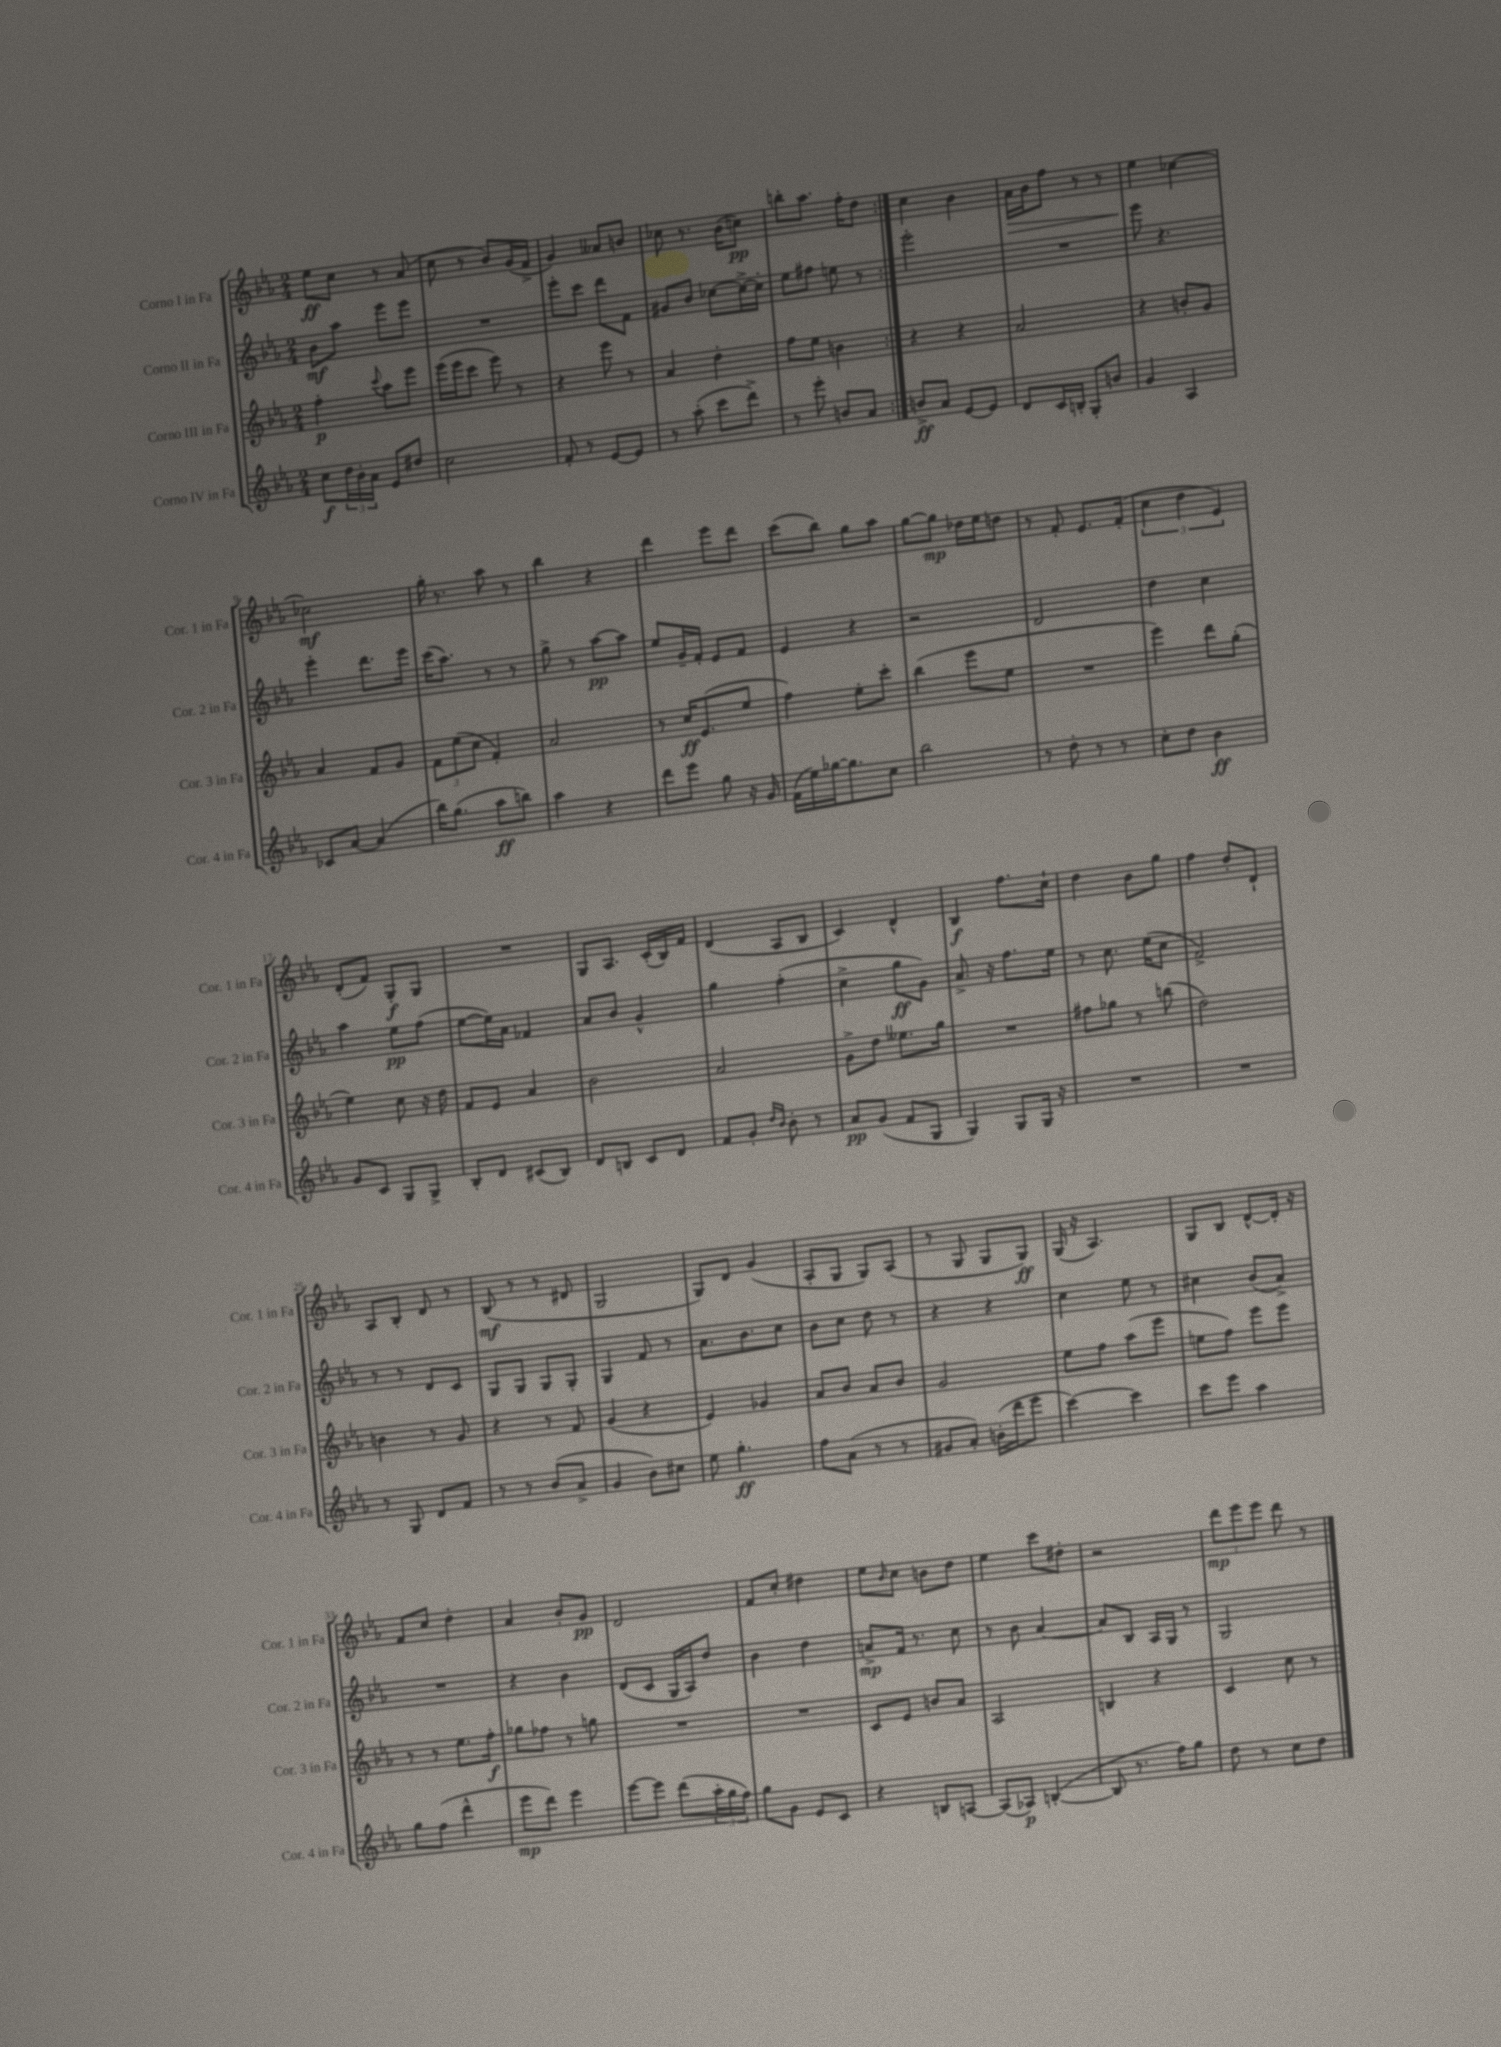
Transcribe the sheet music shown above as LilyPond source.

<<
\new StaffGroup <<
\new Staff = "s0" \with { instrumentName = "Corno I in Fa" shortInstrumentName = "Cor. 1 in Fa" } {
    \clef treble \key ees \major \numericTimeSignature \time 2/4
    \repeat volta 2 { ees''8\ff c''8 r8 aes'8( |
    c''8 r8 bes'8) g'16( f'16-> |
    g'4) aeses'8 b'8 |
    ces''8 r8. bes'16( c''8\pp) |
    b''8-. aes''8. f''16-. d''8 | }
    c''4 bes'4 |
    aes'16\> bes'16 f''8 r8 r8 |
    ees''4\! ces''4~ |
    ces''2\mf |
    g''16-. r8. aes''8 r8 |
    bes''4 r4 |
    d'''4 ees'''8 d'''8 |
    c'''8( bes''8) g''8 aes''8 |
    g''8~ g''8\mp des''16 ees''16 d''8 |
    r8 f'8-. ees'8. f'16-.( |
    \tuplet 3/2 { c''4 d''4 ees'4) } |
    d'8-.( f'8) g8-.\f g8 |
    R2 |
    g8 aes8. c'16-.( bes16) f'16 |
    d'4( aes8 bes8 |
    c'4) d'4-^ |
    bes4\f f''8. c''16-! |
    d''4 bes'8 g''8 |
    f''4 d''8-. d'8-! |
    aes8 bes8-. d'8 r8 |
    bes8\mf( r8 r8 dis'8 |
    g2 |
    g8) d'8 g'4( |
    aes8-. g8 g8) aes8( |
    r8 g8 g8 g8\ff) |
    g16( r16 aes4.) |
    g8 bes8 d'8~-^ d'16-. r16 |
    f'8 c''8 d''4-. |
    aes'4 bes'8-. g'8\pp |
    d'2 |
    f'8 c''8-. dis''4 |
    ees''8 \grace { bes'16 } c''8 b'8 d''8 |
    ees''4 c'''8 dis''8-. |
    r2 |
    \tuplet 3/2 { d'''8\mp ees'''8 ees'''8 } d'''8 r8 \bar "|." |
}
\new Staff = "s1" \with { instrumentName = "Corno II in Fa" shortInstrumentName = "Cor. 2 in Fa" } {
    \clef treble \key ees \major \numericTimeSignature \time 2/4
    \repeat volta 2 { bes'8\mf aes''8 ees'''8 ees'''8 |
    R2 |
    ees'''8-. c'''8 d'''8 f'8 |
    gis'8 bes'8 ces''8~ ces''16~-> ces''16-. |
    ees''8 fis''8 e''8 r8 | }
    ees'''2-. |
    R2 |
    ees'''8 r4. |
    ees'''4-. d'''8. ees'''16 |
    c'''16( aes''8.) r8 r8 |
    g''8-> r8 aes''8~\pp aes''8 |
    ees''8 g'16-- f'16-. ees'8 f'8 |
    ees'4 r4 |
    r2 |
    d'2 |
    d''4 c''4 |
    aes''4 ees''8\pp f''8( |
    ees''8~ ees''16) aes'16 fes'4 |
    aes'8 bes'8 g'4-^ |
    g''4 f''4-.( |
    c''4-> g''8\ff g'8) |
    aes'8.-> r16 f''8. ees''16 |
    r8 c''8. ees''16( c''8 |
    f'2->) |
    r8 r8 d'8 c'8 |
    g8 g8 g8 g8-. |
    g4 f'8 r8 |
    aes'8. bes'8. c''8 |
    bes'8 c''8 d''8 r8 |
    r4 r4 |
    c''4 ees''8 r8 |
    cis''4 bes'8( aes'8->) |
    R2 |
    r4 bes'4 |
    d'8( c'8 g16 aes16) d''8 |
    bes'4 d''4 |
    a'8->\mp f'16 r8. c''8 |
    r8 bes'8 aes'4~ |
    aes'8 bes8 aes16 g16 r8 |
    g2 \bar "|." |
}
\new Staff = "s2" \with { instrumentName = "Corno III in Fa" shortInstrumentName = "Cor. 3 in Fa" } {
    \clef treble \key ees \major \numericTimeSignature \time 2/4
    \repeat volta 2 { f''4-.\p \appoggiatura { c'''8 } aes''8 ees'''8 |
    ees'''16( ees'''16 c'''8 ees'''8) r8 |
    r4 ees'''8 r8 |
    aes'4 d''4-. |
    f''8 ees''8 b'4 | }
    r4 r4 |
    aes'2 |
    r4 b'8-. g'8 |
    aes'4 f'8 g'8 |
    \tuplet 3/2 { f'8 ees''8( c''8 } f'4-.) |
    aes'2 |
    r8 c''16\ff ees'8.( ees''8 |
    f''4) ees''8-. c'''8-. |
    bes''4( ees'''8 ees''8 |
    R2 |
    ees'''4) d'''8 g''8-.( |
    ees''4) c''8 r16 d''16 |
    f'8 ees'8 aes'4 |
    bes'2 |
    aes'2 |
    g'8-> d''8 eeses''8. g''16 |
    R2 |
    fis''8 ges''8 r8 b''8( |
    d''2) |
    b'4 r8 g'8 |
    r4 r8 f'8 |
    g'4( r4 |
    ees'4) ges'4 |
    aes'8 bes'8 aes'8 bes'8 |
    g'2 |
    ees''8 f''8 aes''8( ees'''8 |
    e''8 f''8) ees'''8 ees'''8 |
    r8 r8 ees''8. f''16-.\f |
    ges''8 fes''8 r8 g''8 |
    R2 |
    R2 |
    c'8 ees'8 b'8 aes'8 |
    aes2 |
    b4 r4 |
    c'4 c''8 r8 \bar "|." |
}
\new Staff = "s3" \with { instrumentName = "Corno IV in Fa" shortInstrumentName = "Cor. 4 in Fa" } {
    \clef treble \key ees \major \numericTimeSignature \time 2/4
    \repeat volta 2 { c''8\f \tuplet 3/2 { d''16 bes'16-. aes'16 } ees'8 dis''8 |
    c''2 |
    f'8-. r8 ees'8~ ees'8 |
    r8 aes''8-.( c'''8 d'''8->) |
    r8 ees'''8-. b'8 aes'8 | }
    b'8->\ff aes'8 ees'8~ ees'8 |
    d'8 c'16 b16-. g8-. b'8 |
    g'4 aes4 |
    ces'8 aes'8~ aes'4( |
    bes''16) g''8.( aes''8\ff b''8) |
    aes''4 r4 |
    d'''8 ees'''8 g''8 r16 g'16 |
    f'16( ees''16) ges''16~ ges''8. c''8 |
    bes''2 |
    r8 d''8-. r8 r8 |
    c''8-. d''8 bes'4\ff |
    g'8 c'8 g8 g8-> |
    bes8-. d'8 cis'8( bes8) |
    d'8 b8 c'8 d'8 |
    f'8 g'8-. \grace { d''16 bes'16 } bes'8-. r8 |
    aes'8\pp g'8( f'8 g8 |
    g4) g8 g16 r16 |
    R2 |
    R2 |
    r8 g8 d'8 f'8 |
    r8 r8 bes'8( aes'8-> |
    g'4 bes'8) cis''8 |
    ees''8 g''4.-.\ff |
    f''8 aes'8( r8 r8 |
    gis'8 aes'8-.) b'16-.( d'''16 ees'''8 |
    c'''4~) c'''4 |
    c'''8 ees'''8 aes''4 |
    g''8 f''8( d'''4-^ |
    ees'''8\mp d'''8) ees'''4 |
    ees'''8~ ees'''8 d'''8( \tuplet 3/2 { aes''16-. g''16 f''16) } |
    g''8 g'8 ees'8 c'8 |
    r4 b8 a8~ |
    a8( aes8\p) b4~-.( |
    b8 r8. f''16) g''8 |
    d''8 r8 c''8 d''8 \bar "|." |
}
>>
>>
